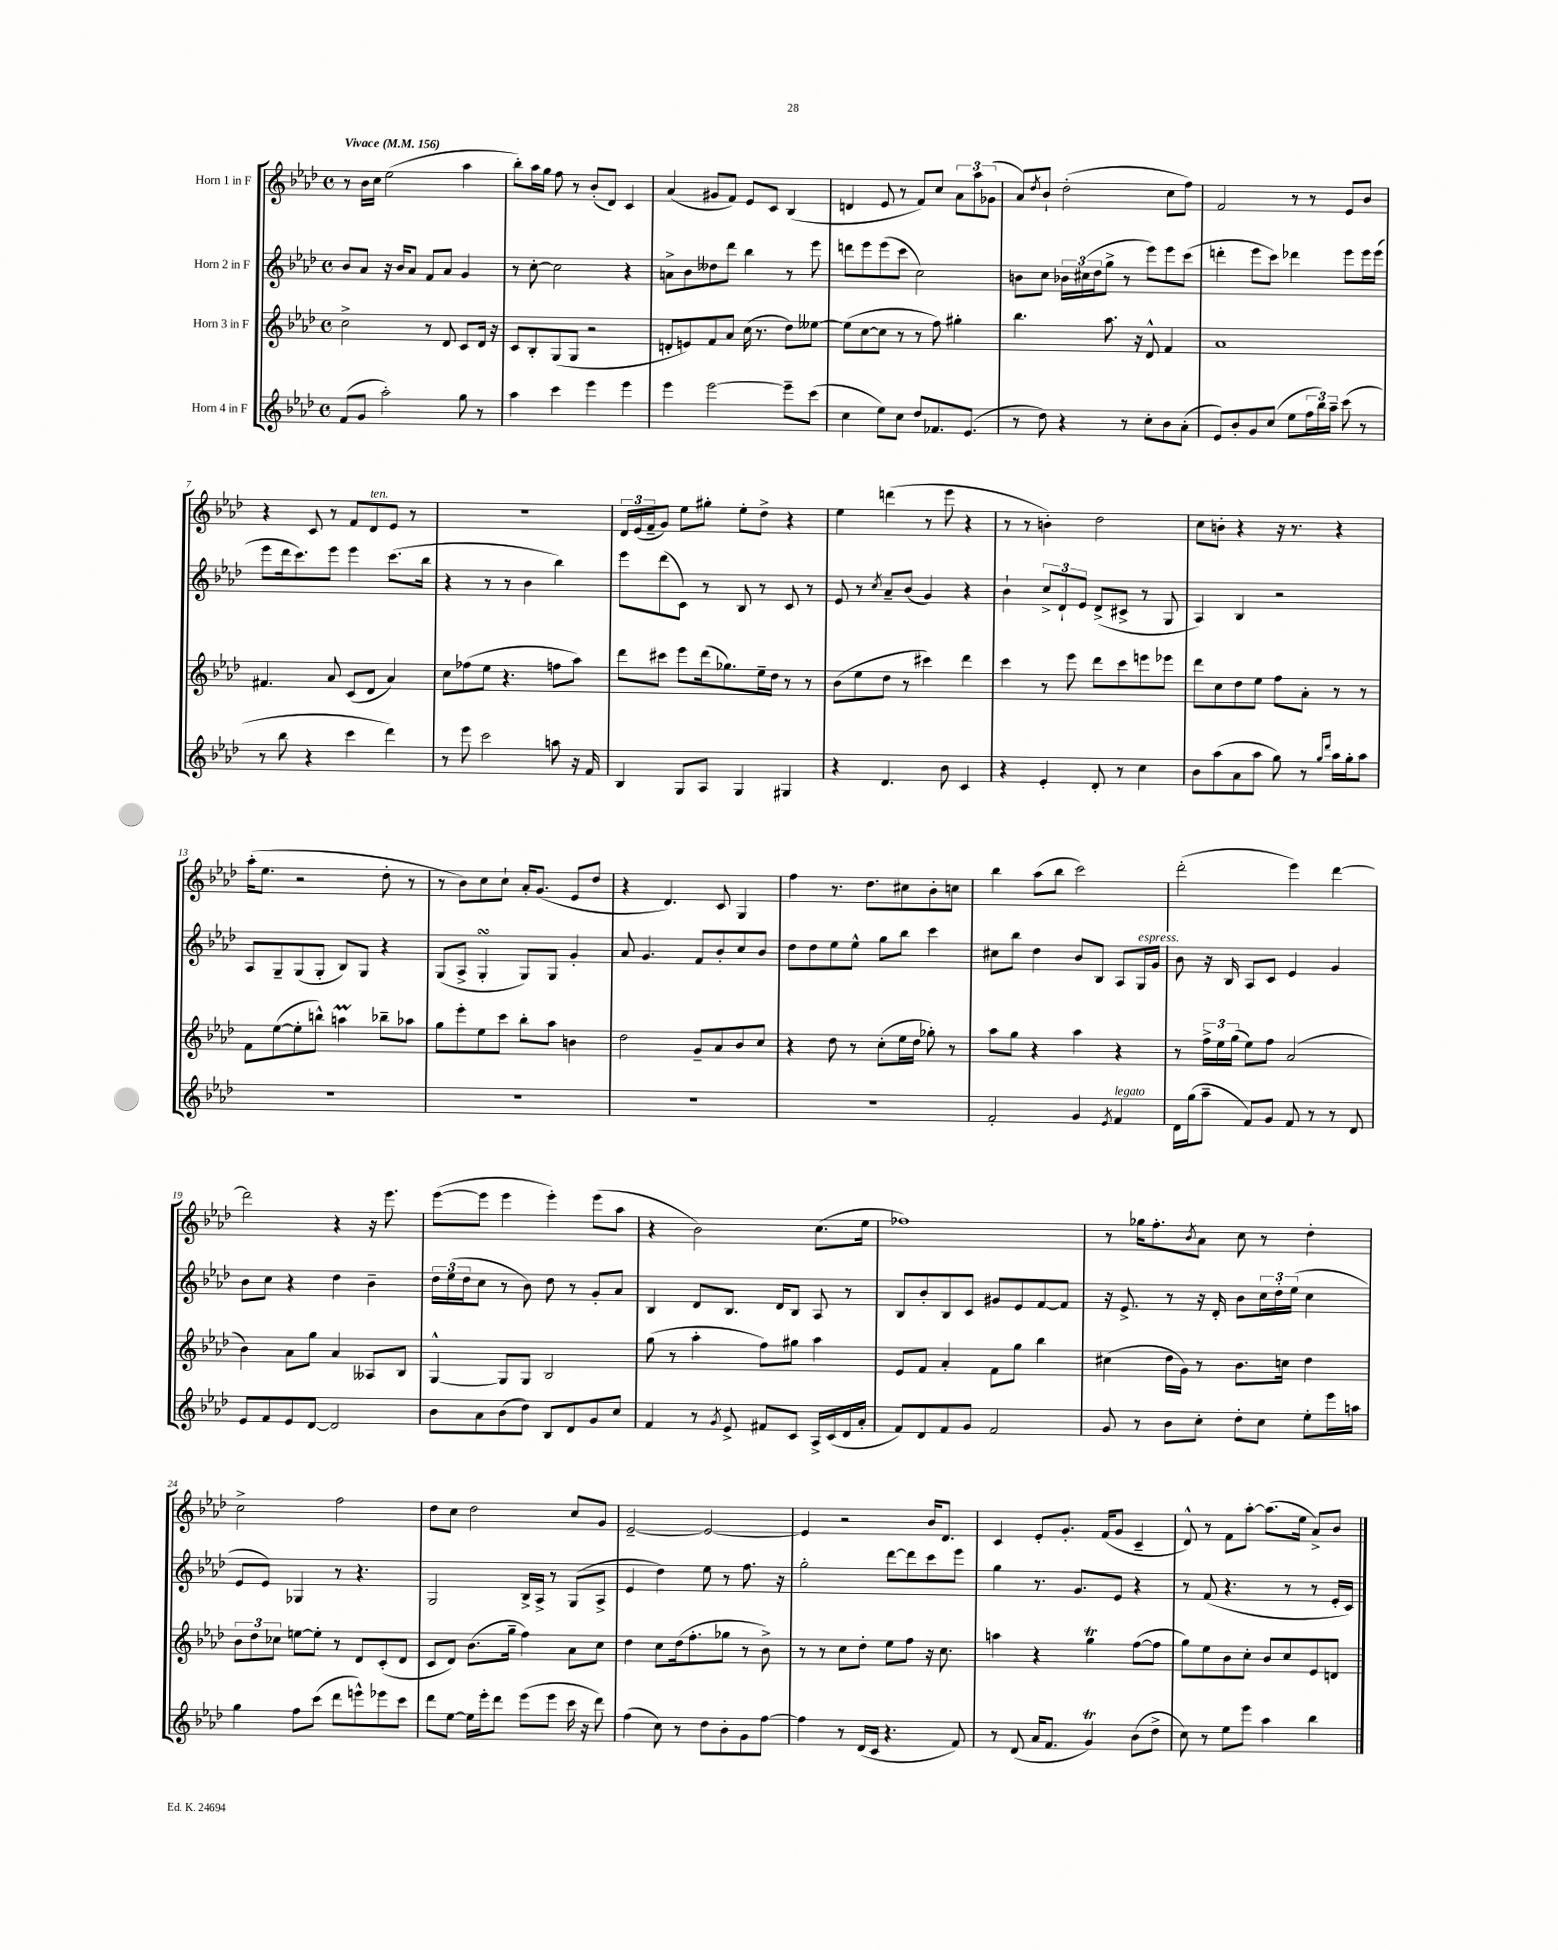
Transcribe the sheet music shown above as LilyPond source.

<<
\new StaffGroup <<
\new Staff = "s0" \with { instrumentName = "Horn 1 in F" } {
    \clef treble \key aes \major \defaultTimeSignature \time 4/4 \tempo "Vivace" 4 = 156
    r8 bes'16 c''16 ees''2( aes''4 |
    bes''8-.) aes''16 g''16 f''8 r8 bes'8-.( des'8) c'4 |
    aes'4( gis'8 f'8) ees'8 c'8 bes4( |
    d'4 ees'8 r8 f'8) c''8 \tuplet 3/2 { aes'8 aes''8 ges'8( } |
    aes'8) \acciaccatura { des''8 } bes'8-! des''2-.( c''8 f''8) |
    f'2 r8 r8 ees'8 bes'8 |
    r4 c'8 r8 f'8 des'8^\markup { \italic "ten." } ees'8 r8 |
    R1 |
    \tuplet 3/2 { des'16 ees'16( f'16-- } g'8) ees''8 gis''8-. ees''8-. des''8-> r4 |
    ees''4 d'''4( r8 ees'''8 r4 |
    r8 r8 b'4-.) des''2 |
    c''8 b'8-. r4 r16 r8. r4 |
    aes''16-.( ees''8. r2 des''8-. r8 |
    r8 bes'8) c''8 c''8-! aes'16-. g'8.( ees'8 des''8 |
    r4 des'4.) c'8 g4 |
    f''4 r8. des''8. cis''8 bes'8-. c''8 |
    bes''4 aes''8( bes''8 c'''2) |
    des'''2-.( ees'''4) des'''4~ |
    des'''2 r4 r16 ees'''8. |
    ees'''8~( ees'''8 ees'''4 ees'''4-.) ees'''8( aes''8 |
    r4 bes'2) c''8.( ees''16 |
    fes''1) |
    r8 ges''16 f''8.-. \acciaccatura { bes'8 } aes'8 c''8 r8 des''4-. |
    c''2-> f''2 |
    des''8 c''8 des''2 c''8 g'8 |
    ees'2~-- ees'2~ |
    ees'4 r2 bes'16 des'8. |
    c'4 ees'8-. g'8.-. f'16( g'8 c'4-- |
    des'8-^) r8 f'8 aes''8~-. aes''8.( ees''16 aes'8->) bes'8 \bar "|." |
}
\new Staff = "s1" \with { instrumentName = "Horn 2 in F" } {
    \clef treble \key aes \major \defaultTimeSignature \time 4/4
    bes'8 aes'8 r16 bes'16 aes'8 f'8 aes'8 g'4 |
    r8 c''8~-. c''2 r4 |
    a'8-> bes'8 deses''8 des'''8 bes''4 r8 ees'''8 |
    d'''8 ees'''8 ees'''8( c'''8 c''2) |
    b'8 c''8 \tuplet 3/2 { bes'16 cis''16( des''16 } g''8-> r8 ees'''8) ees'''8 c'''8( |
    d'''4-. ees'''8 c'''8) des'''4 ees'''8 ees'''16 ees'''16( |
    ees'''8 des'''16 c'''8.) ees'''8 ees'''4 c'''8.( bes''16 |
    r4 r8 r8 bes'4 bes''4) |
    ees'''8 des'''8( c'8) r8 bes8 r8 c'8 r8 |
    ees'8 r8 \acciaccatura { c''8 } aes'8-- bes'8( g'4) r4 |
    bes'4-! \tuplet 3/2 { c''8-> des'8-! ees'8 } des'8->( cis'8-> r8 g8 |
    aes4) bes4 r2 |
    aes8 g8-- g8( g8-. bes8) g8 r4 |
    g8( aes8-> g4-.\turn g8) g8 g'4-. |
    aes'8 g'4. f'8 bes'8-. c''8 bes'8 |
    des''8 des''8 ees''8 ees''8-^ g''8 bes''8 c'''4 |
    cis''8 bes''8 des''4 bes'8 bes8 aes8 g16^\markup { \italic "espress." } g'16 |
    bes'8 r16 bes16 aes8 c'8 ees'4 g'4 |
    bes'8 c''8 r4 des''4 bes'4-- |
    \tuplet 3/2 { des''16 ees''16( des''16 } c''8 r8 bes'8) des''8 r8 g'8-. aes'8 |
    bes4 des'8 bes8. des'16 bes8 aes8 r8 |
    bes8 bes'8-. bes8 c'8 gis'8 ees'8 f'8~ f'8 |
    r16 ees'8.-> r8 r16 des'16-. bes'8 \tuplet 3/2 { c''16 des''16-. ees''16( } c''4 |
    ees'8 ees'8) ges4 r8 r4. |
    g2 bes16-> aes16-> r8 g8( aes8-> |
    ees'4 des''4) ees''8 r8 f''8. r16 |
    g''2-. des'''8~ des'''8 c'''8 ees'''8 |
    g''4 r8. g'8. ees'8 r4 |
    r8 f'8( r4. r8 r8 ees'16-. c'16) \bar "|." |
}
\new Staff = "s2" \with { instrumentName = "Horn 3 in F" } {
    \clef treble \key aes \major \defaultTimeSignature \time 4/4
    c''2-> r8 des'8 c'8 des'16 r16 |
    c'8 bes8-. g8( g8 r2 |
    d'8-. e'8) f'8 aes'8 c''16( r8. des''8) eeses''8~ |
    eeses''8( c''8~ c''8 r8 r8 f''8) gis''4-. |
    bes''4. aes''8. r16 des'8-^ f'4 |
    aes'1 |
    fis'4. aes'8 c'8( des'8 aes'4) |
    c''8 fes''8( ees''8 r4. f''8 aes''8) |
    des'''8 cis'''8 ees'''8 des'''16( ges''8.) ees''16-- des''16 r8 r8 |
    bes'8( ees''8 des''8 r8 cis'''4) des'''4 |
    c'''4 r8 ees'''8 des'''8 c'''8 e'''8 ees'''8 |
    des'''8 c''8 des''8 ees''8 f''8 aes'8-. r8 r8 |
    f'8 ees''8~( ees''8-. b''8-^) a''4\prall bes''8-- aes''8 |
    g''8 ees'''8-. ees''8 c'''8 bes''8-. aes''8 b'4 |
    des''2 g'8-- aes'8 bes'8 c''8 |
    r4 des''8 r8 c''8-.( ees''16 des''16 ges''8-.) r8 |
    aes''8 g''8 r4 aes''4 r4 |
    r8 \tuplet 3/2 { f''16-> ees''16 g''16( } ees''8) f''8 aes'2( |
    bes'4) aes'8 g''8 aes'4 aeses8 bes8 |
    g4~-^ g8 g8 bes2 |
    g''8( r8 aes''4-. f''8) gis''8 aes''4 |
    ees'8 f'8 aes'4-. f'8 g''8 bes''4 |
    cis''4( des''16 g'16) r8 bes'8. c''16 des''4 |
    \tuplet 3/2 { bes'8 des''8 ces''8 } e''8~ e''8-. r8 des'8 c'8-.( des'8 |
    c'8 des'8) bes'8.( g''16-- f''4) aes'8 c''8 |
    des''4 c''8 des''16( f''8.-. ges''8 r8 bes'8->) |
    r8 r8 c''8 des''8-. ees''8 f''8 r16 c''8. |
    a''4 r4 g''4\trill f''8~( f''8 |
    g''8) ees''8 bes'8 c''8-. bes'8 c''8 ees'8 d'8 \bar "|." |
}
\new Staff = "s3" \with { instrumentName = "Horn 4 in F" } {
    \clef treble \key aes \major \defaultTimeSignature \time 4/4
    f'8( g'8 aes''2-.) g''8 r8 |
    aes''4 c'''4 ees'''4 ees'''4 |
    ees'''4 ees'''2~ ees'''8-- c'''8( |
    c''4 ees''8) c''8 des''8 fes'8. ees'8.( |
    r8 des''8) r4 r8 c''8-. bes'8 aes'8-.( |
    ees'8) bes'8-. g'8 c''8( ees''8 \tuplet 3/2 { f''16 bes''16) aes''16-- } c'''8( r8 |
    r8 bes''8 r4 c'''4 des'''4) |
    r8 ees'''8 c'''2 a''8 r16 f'16 |
    bes4 g8 aes8 g4 gis4 |
    r4 des'4. bes'8 c'4 |
    r4 ees'4-. des'8-. r8 c''4 |
    bes'8 aes''8( aes'8 aes''8 g''8) r8 \grace { g''16 des'''16 } aes''16 g''16-. aes''8 |
    R1 |
    R1 |
    R1 |
    R1 |
    f'2-. g'4 \acciaccatura { ees'8 } f'4^\markup { \italic "legato" } |
    des'16 g''16( aes''8-- f'8) g'8 f'8 r8 r8 des'8 |
    ees'8 f'8 ees'8 des'8~ des'2 |
    bes'8 aes'8 bes'8( des''8) bes8 des'8 g'8 c''8 |
    f'4 r8 \acciaccatura { g'8 } ees'8-> fis'8 c'8 aes16-> c'16( des'16 aes'16-. |
    f'8) des'8 f'8 g'8 f'2 |
    g'8 r8 bes'8 c''8-. des''8-. c''8 ees''8-. ees'''16 a''16 |
    g''4 f''8 c'''8( des'''8 e'''8-^) ees'''8 c'''8 |
    des'''8 ees''8~ ees''16 ees'''16-. des'''8 ees'''8( ees'''8 c'''16 r16 des'''8) |
    f''4( c''8) r8 des''8 bes'8-. g'8 f''8~ |
    f''4 r8 des'16( c'16 r4. f'8) |
    r8 des'8( aes'16 f'8. g'4\trill) bes'8( des''8-> |
    c''8) r8 ees''8 ees'''8 aes''4 bes''4 \bar "|." |
}
>>
>>
